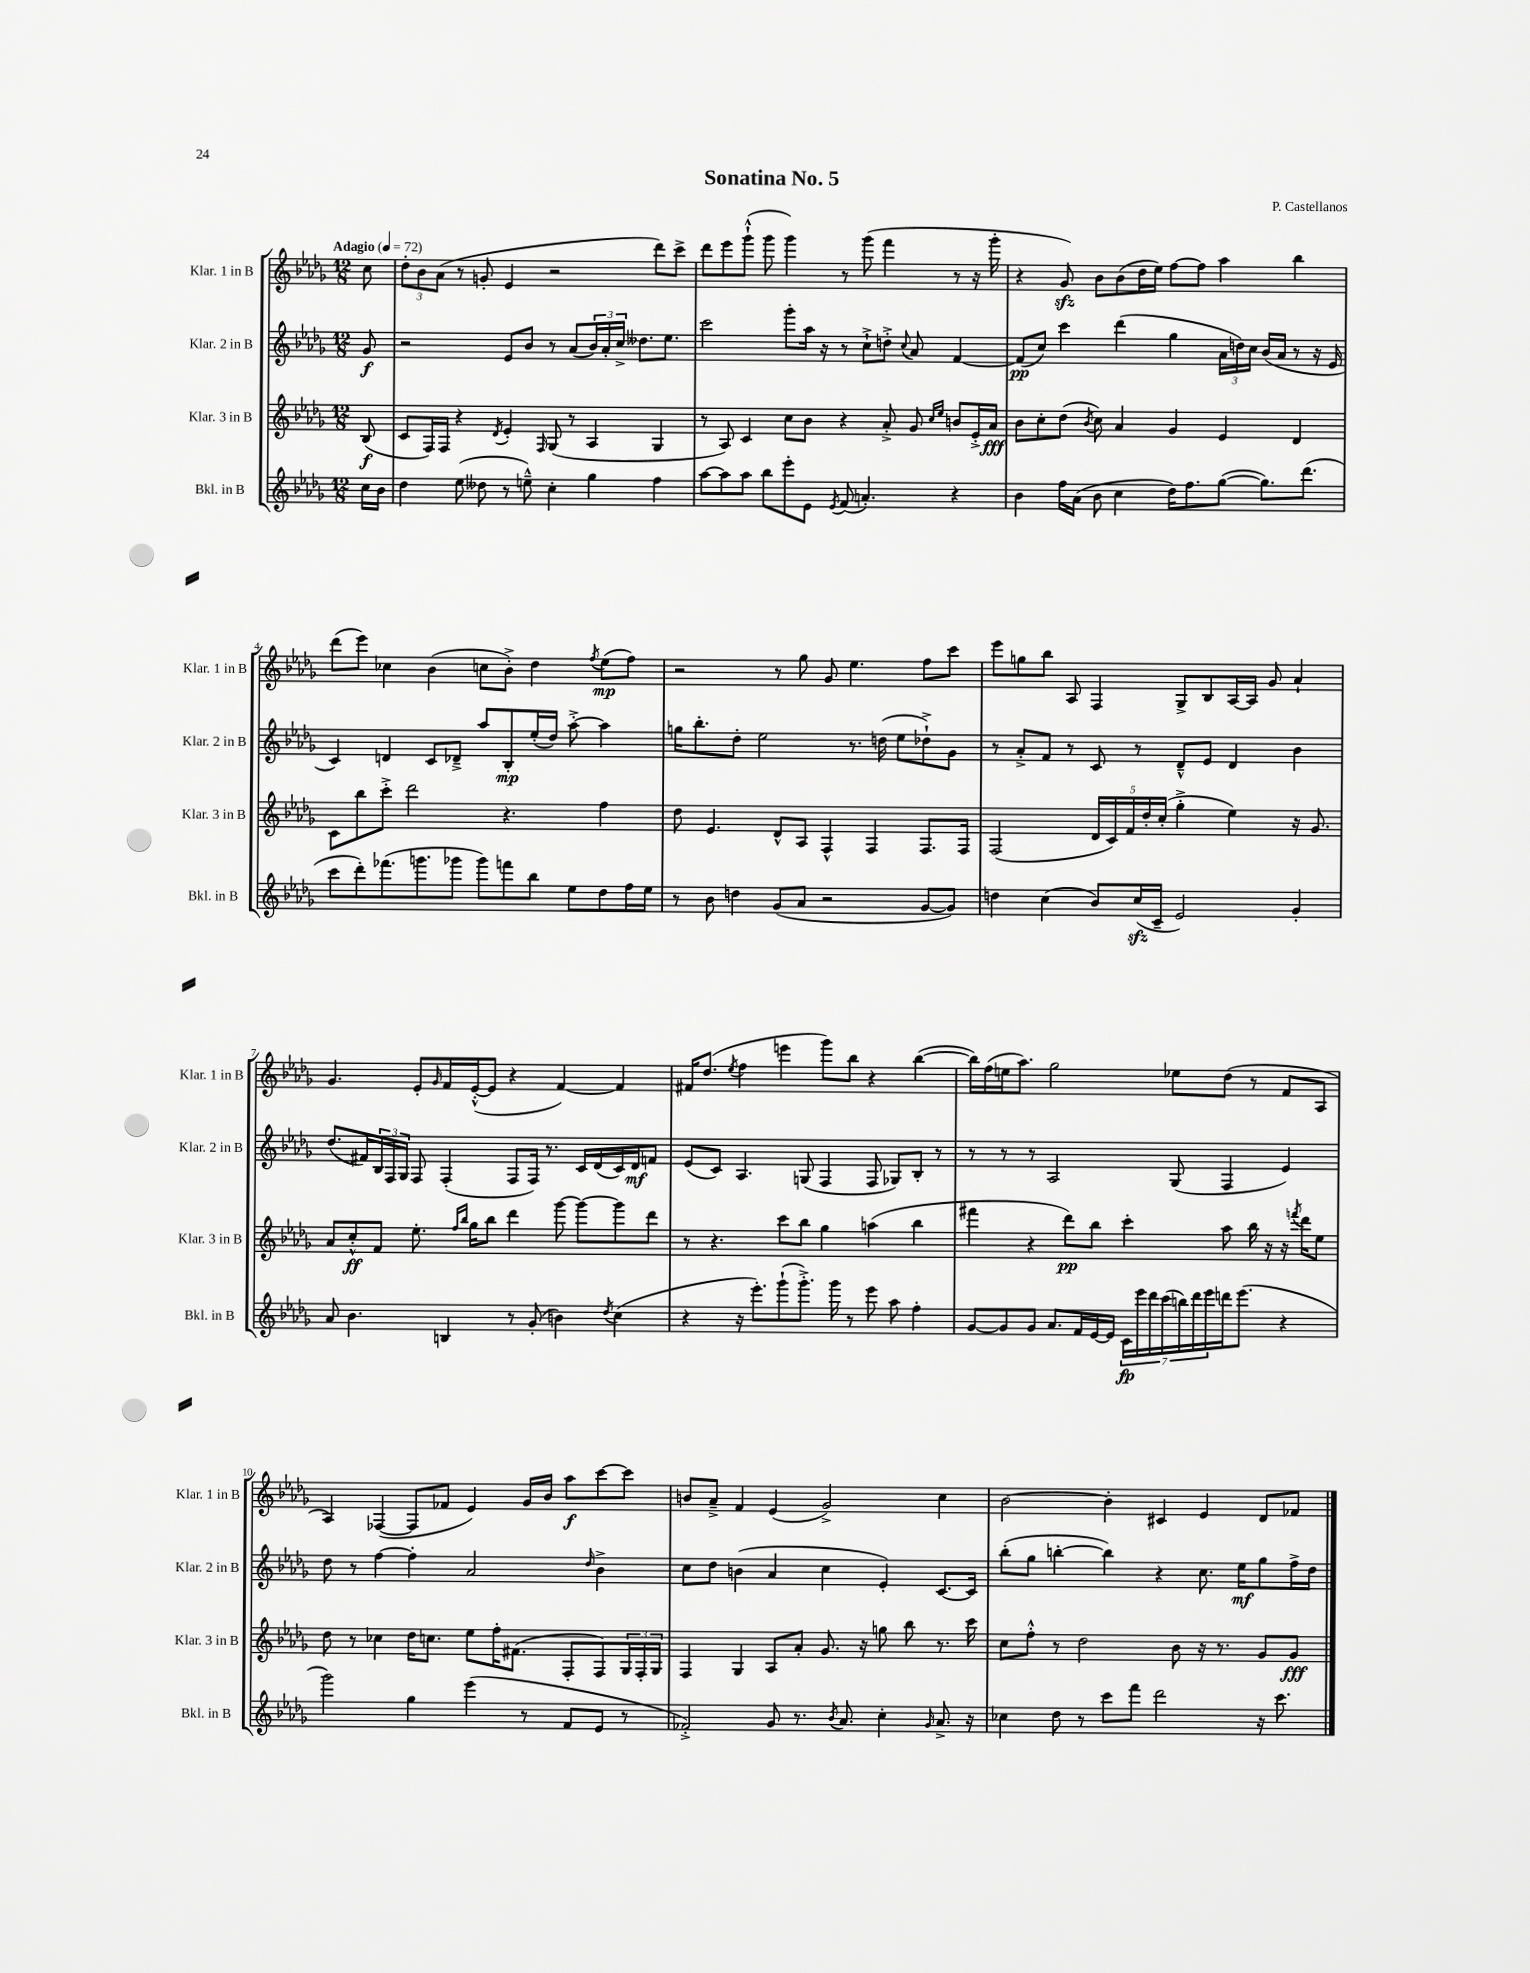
\header { title = "Sonatina No. 5" composer = "P. Castellanos" }
<<
\new StaffGroup <<
\new Staff = "s0" \with { instrumentName = "Klar. 1 in B" shortInstrumentName = "Klar. 1 in B" } {
    \clef treble \key des \major \numericTimeSignature \time 12/8 \partial 8 \tempo "Adagio" 4 = 72
    c''8 |
    \tuplet 3/2 { des''8-. bes'8 aes'8( } r8 g'8-. ees'4 r2 des'''8) c'''8-> |
    des'''8 ees'''8 ges'''8-!-^( ges'''8 ges'''4) r8 ges'''8( f'''4 r8 r16 ges'''16-. |
    r4 ges'8\sfz) bes'8 bes'8( des''16 ees''16) f''8~ f''8 aes''4 bes''4 |
    des'''8( ees'''8) ces''4 bes'4( c''8 bes'8-.->) des''4 \acciaccatura { f''8 } ees''8\mp( f''8) |
    r2 r8 ges''8 ges'8 ees''4. f''8 c'''8 |
    ees'''8 g''8 bes''8 aes8 f4 ges8-> bes8 aes16~ aes16 ges'8 aes'4-! |
    ges'4. ees'8-. \grace { ges'16 } f'16 ees'16~-.-^( ees'8 r4 f'4~) f'4 |
    fis'16 des''8.( \acciaccatura { ees''8 } f''4 e'''4 ges'''8) bes''8 r4 bes''4~( |
    bes''16) f''16( e''16 aes''8.) ges''2 ees''8 des''8( r8 f'8 aes8 |
    aes4) fes4~( fes8 fes'8 ees'4) ges'16 bes'16 aes''8\f c'''8~ c'''8 |
    b'8 aes'8---> f'4 ees'4( ges'2->) c''4 |
    bes'2~ bes'4-. cis'4 ees'4 des'8 fes'8 \bar "|." |
}
\new Staff = "s1" \with { instrumentName = "Klar. 2 in B" shortInstrumentName = "Klar. 2 in B" } {
    \clef treble \key des \major \numericTimeSignature \time 12/8 \partial 8
    ges'8\f |
    r2 ees'8 bes'8 r8 aes'8( \tuplet 3/2 { bes'16) aes'16-. c''16-> } deses''8. ees''8. |
    c'''2 ges'''8-. aes''16 r16 r8 c''8-!-> d''8-.-> \appoggiatura { c''8 } aes'8 f'4~ |
    f'8\pp( c''8) c'''4 des'''4( ges''4 \tuplet 3/2 { aes'16 d''16) c''16 } bes'16( aes'16 r8 r16 ees'16 |
    c'4) d'4 c'8 des'8---> aes''8 bes8-.\mp ees''16-.( des''16) aes''8~-.-> aes''4 |
    g''16 bes''8.-. des''8-. ees''2 r8. d''16( ees''8 des''8-!->) ges'8 |
    r8 aes'8-.-> f'8 r8 c'8 r8 des'8---^ ees'8 des'4 bes'4 |
    des''8.( fis'16) \tuplet 3/2 { bes16 f16 ges16 } f8 f4-.( f8 f16) r8. c'16 des'16( c'16) des'16\mf f'8 |
    ees'8( c'8) aes4. g8( f4 f8 ges8) bes8-. r8 |
    r8 r8 r8 aes2 ges8( f4 ees'4) |
    des''8 r8 f''4~ f''4-. aes'2 \grace { des''16 } bes'4-> |
    c''8 des''8 b'4( aes'4 c''4 ees'4-.) c'8.~ c'16 |
    bes''8-.( ges''8 b''4~-. b''4) r4 c''8. ees''16\mf ges''8 f''16-> des''16 \bar "|." |
}
\new Staff = "s2" \with { instrumentName = "Klar. 3 in B" shortInstrumentName = "Klar. 3 in B" } {
    \clef treble \key des \major \numericTimeSignature \time 12/8 \partial 8
    bes8\f( |
    c'8 f16) f16 r4 \acciaccatura { des'8 } ees'4-. \grace { f16 } ges8( r8 aes4 ges4 |
    r8 aes8) c'4 c''8 bes'8 r4 aes'8-.-> ges'8 \grace { c''16 ees''16 } b'8 ees'16-.-> aes'16\fff |
    bes'8 c''8-. des''8( \acciaccatura { bes'8 } c''8) aes'4 ges'4 ees'4 des'4 |
    c'8 bes''8 c'''8-.-> des'''2 r4. f''4 |
    des''8 ees'4. des'8-^ aes8 f4-^ f4 f8. f16 |
    f2( \tuplet 5/4 { des'16 c'16) f'16 des''16-. c''16-.( } ges''4-.-> ees''4) r16 ges'8. |
    aes'8 c''8-.-^\ff f'8 ees''8.-. \grace { f''16 bes''16 } ges''16 bes''8 des'''4 ges'''8~ ges'''8~ ges'''8 des'''8 |
    r8 r4. c'''8 bes''8 ges''4 a''4( bes''4 |
    fis'''4 r4 des'''8\pp) bes''8 c'''4-. aes''8 bes''16 r16 r16 \acciaccatura { f'''8 } des'''16 ees''8 |
    des''8 r8 ces''4 des''16 c''8. ees''8 f''16-. fis'8.( f8-. f8) \tuplet 3/2 { ges16 f16-. ges16 } |
    f4 ges4 aes8 aes'8-. ges'8. r16 g''8 bes''8 r8. c'''16 |
    c''8 f''8-.-^ r8 des''2 bes'8 r16 r8. ges'8 ges'8\fff \bar "|." |
}
\new Staff = "s3" \with { instrumentName = "Bkl. in B" shortInstrumentName = "Bkl. in B" } {
    \clef treble \key des \major \numericTimeSignature \time 12/8 \partial 8
    c''16 bes'16 |
    des''4 ees''8( deses''8 r8 e''8---^) c''4-. ges''4 f''4 |
    aes''8~ aes''8 aes''8 bes''8 ees'''8-. ees'8 \acciaccatura { ees'8 } f'8( a'4.-.) r4 |
    bes'4 f''16 aes'16( bes'8 c''4 des''16) f''8. ges''8~( ges''8.) des'''8.( |
    c'''8 des'''8-.) fes'''8.( g'''8. ges'''8 ges'''8) f'''8 bes''8 ees''8 des''8 f''16 ees''16 |
    r8 bes'8 d''4 ges'8( aes'8 r2 ges'8~ ges'8) |
    d''4 c''4( bes'8) c''16\sfz( c'16-- ees'2) ges'4-. |
    aes'8 bes'4. b4 r8 ges'8-.( b'4) \acciaccatura { des''8 } c''4( |
    r4 r16 ees'''8.-.) ges'''8-!( ges'''8.-.->) ges'''16 r8 ees'''8 aes''8 f''4-. |
    ges'8~ ges'8 ges'8 aes'8. f'16 ees'16~ ees'16 \tuplet 7/4 { c'16\fp ees'''16 des'''16 c'''16( b''16) des'''16 ees'''16 } d'''16 ees'''8.( r4 |
    ges'''2) ges''4 ees'''4( r8 f'8 ees'8 r8 |
    fes'2-.->) ges'8 r8. \acciaccatura { bes'8 } aes'8. c''4-. \grace { ges'16 } aes'8.-> r16 |
    ces''4 des''8 r8 c'''8 f'''8 des'''2 r16 c'''8. \bar "|." |
}
>>
>>
